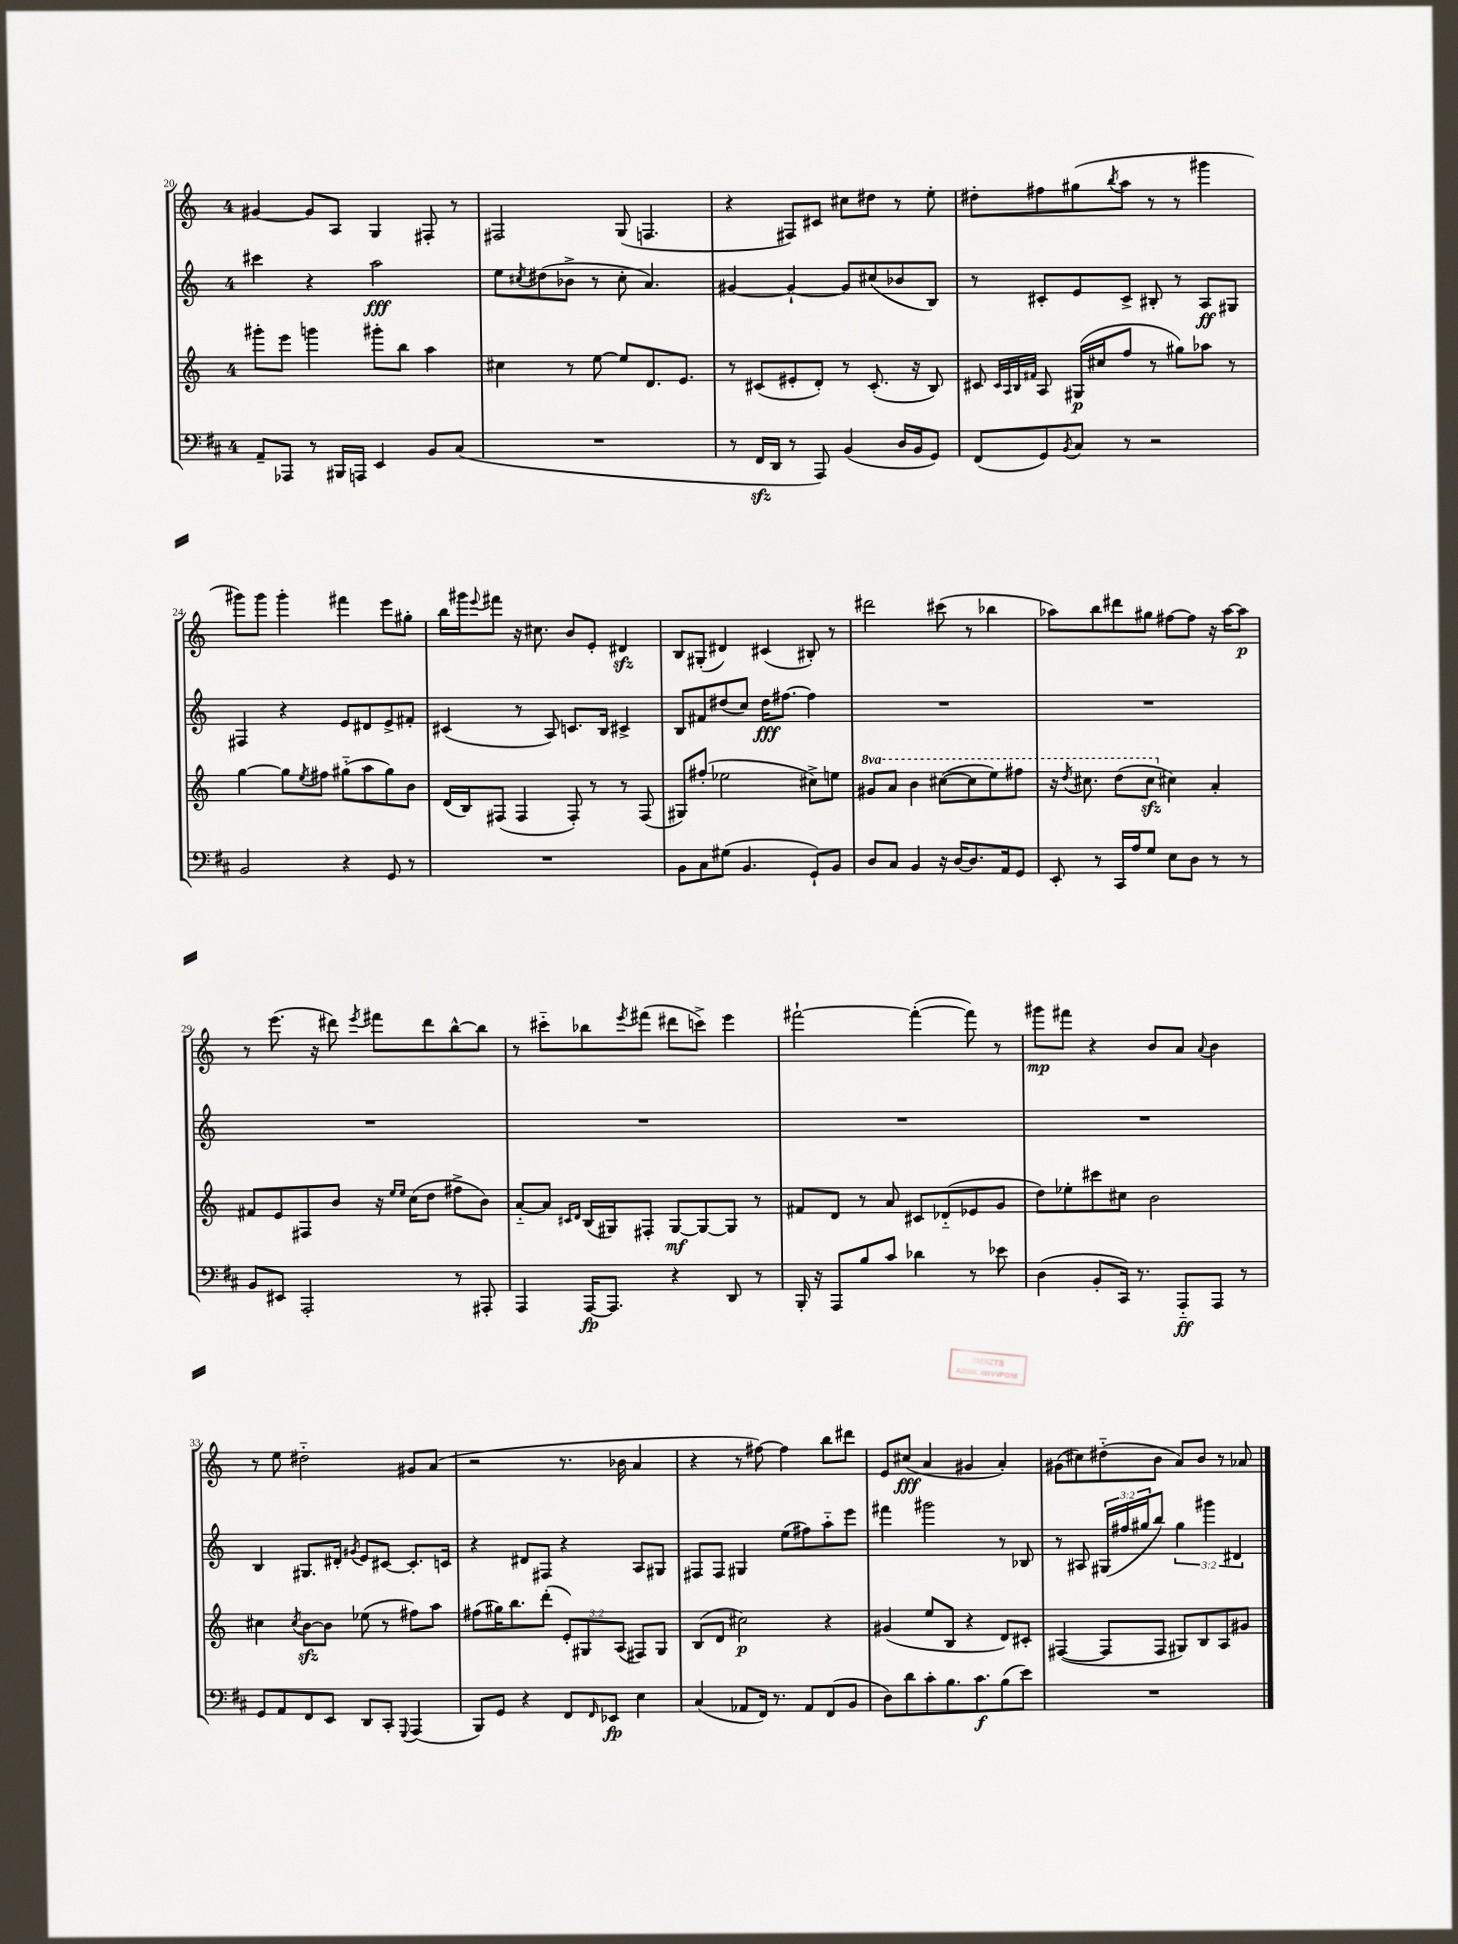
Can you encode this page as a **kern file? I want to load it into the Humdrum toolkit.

**kern	**kern	**kern	**kern
*staff4	*staff3	*staff2	*staff1
*clefF4	*clefG2	*clefG2	*clefG2
*k[f#c#]	*k[]	*k[]	*k[]
*M4/4	*M4/4	*M4/4	*M4/4
8AA~	8ggg#'	4ccc#	[4g#
8AAA-	8eee	.	.
8r	4ggg	4r	8g#]
16BBB#	.	.	8A
16AAA	.	.	.
4EE	8ggg#'	2aa	4G
.	8bb	.	.
8BB	4aa	.	8F#'
(8C#	.	.	8r
=	=	=	=
1r	4cc#	8ee	2F#
.	.	8qcc#	.
.	.	(8dd#	.
.	8r	8b-^	.
.	[8ee	8r	.
.	8ee]	8cc#'	(8G
.	8.d	4.a)	4.F
.	8.e	.	.
=	=	=	=
8r	8r	[4g#	4r
16FF#	(8c#	.	.
16DD	.	.	.
8r	8e#'	4g#`_	8F#)
8AAA)	8d')	.	8c#
(4BB	8r	8g#]	8cc#
.	(8.c#'	(8cc#	8dd#
16D	.	8b-	8r
16BB	16r	.	.
8GG)	8B)	8B)	8ee'
=	=	=	=
(8FF#	8c#	8r	8dd#'
.	32qqc#	.	.
.	32qqA	.	.
.	32qqB	.	.
.	32qqf#	.	.
8GG)	8A	8c#'	8ff#
8qBB	.	.	.
8C#	(16G#	8e	(8gg#
.	16cc#	.	.
.	.	.	8qbb
8r	8ff	8c#^	8aa
2r	8r	8B#'	8r
.	8gg#)	8r	8r
.	8aa-	8A	4ggg#
.	8r	8G#	.
=	=	=	=
2BB	[4gg	4F#	8ggg#)
.	.	.	8ggg#
.	8gg]	4r	4ggg#'
.	8qee	.	.
.	8ff#	.	.
4r	(8gg#'~	8e	4fff#
.	8aa	8d#	.
8GG	8gg#)	8e^	8eee
8r	8b	8f#'	8gg#'
=	=	=	=
1r	(16d	(4c#	16bb
.	16B)	.	16ggg#
.	.	.	8qqeee
.	(8F#	.	8fff#
.	4F#	8r	16r
.	.	.	8.cc#
.	.	8A)	.
.	8F#')	8.c	8b
.	8r	.	8e'
.	.	16B	.
.	8r	4c#^	4d#
.	(8F#	.	.
=	=	=	=
8BB	8G#)	8B	8B
8C#	(8ff#'	8f#	(8G#'
(8G#	2ee-	(8dd#	4d#)
4.BB	.	8cc)	.
.	.	16dd#	(4c#
.	.	[8.ff#	.
8GG`)	8cc#^)	4ff#]	8B#')
8BB	8ee	.	8r
=	=	=	=
8D	8gg#	1r	2ddd#
8C#	8aa	.	.
4BB	4bb	.	.
16r	([8ccc#	.	(8ccc#
[16D	.	.	.
8.D]	8ccc#]	.	8r
.	8eee)	.	4bb-
16AA	.	.	.
8GG	8fff#	.	.
=	=	=	=
8EE'	16r	1r	8aa-)
.	8qddd	.	.
.	8.ccc#	.	.
8r	.	.	8bb
16CC#	(8ddd	.	8ddd#
16A	.	.	.
8G	8ccc#	.	8gg#
8E	4cc#)	.	[8ff#
8D	.	.	8ff#]
8r	4a'	.	16r
.	.	.	[16aa-
8r	.	.	8aa-]
=	=	=	=
8BB	8f#	1r	8r
8EE#	8e	.	(8.eee
2AAA'	8F#	.	.
.	.	.	16r
.	8b	.	8ddd#)
.	.	.	8qeee
.	16r	.	8fff#
.	16qqee	.	.
.	16qqee	.	.
.	(16cc	.	.
.	8dd	.	8ddd#
8r	8ff#^	.	[8bb^^
8AAA#'	8b)	.	8bb]
=	=	=	=
4AAA	[8a'~	1r	8r
.	8a]	.	8ccc#'~
.	16qqc#	.	.
.	16qqd	.	.
[16AAA	(16B	.	8bb-
8.AAA]	16G#)	.	.
.	.	.	8qeee
.	8F#'	.	(8fff#
4r	[8G#	.	8ddd#
.	8G#_	.	8ccc^)
8DD	8G#]	.	4eee
8r	8r	.	.
=	=	=	=
16BBB'	8f#	1r	[2fff#`
16r	.	.	.
8AAA	8d	.	.
8B	8r	.	.
8c#	8a	.	.
4d-	8c#	.	(4fff#'_
.	(8d-'~	.	.
8r	8e-	.	8fff#])
8e-	8g	.	8r
=	=	=	=
(4D	8dd)	1r	8ggg#
.	8ee-'	.	8fff#
8BB'	8ccc#	.	4r
16CC#)	8cc#	.	.
8.r	.	.	.
.	2b	.	8b
8AAA'~	.	.	8a
.	.	.	8qqa
8AAA	.	.	4b
8r	.	.	.
=	=	=	=
8GG	4cc#	4B	8r
8AA	.	.	8ee
.	8qcc#	.	.
8FF#	[8b	8.G#	2dd#'~
8EE	8b]	.	.
.	.	16d#'	.
.	.	8qg#	.
8DD	(8ee-	8e	.
8CC#'	8r	[8c#	.
8qqGGG	.	.	.
(4AAA	8ff#)	8.c#']	8g#
.	8aa	.	(8a
.	.	16c	.
=	=	=	=
8BBB)	(8ff#	4r	2r
8GG	16gg#)	.	.
.	8.bb	.	.
4r	.	8d#	.
.	(8ddd'	8F#	.
8FF#	12e')	4r	8.r
.	12G#	.	.
16qqFF#	.	.	.
8EE-	.	.	.
.	(12A	.	.
.	.	.	16b-
4E	8F#)	8A	4a
.	8G#	8G#	.
=	=	=	=
(4C#	(8B	8F#	4r
.	8d	8F#	.
8AA-	2cc#)	4G#	8r
16FF#)	.	.	[8ff#)
8.r	.	.	.
.	.	(8ee	4ff#]
8AA-	.	8ff#)	.
(8FF#	4r	8aa'~	8bb
8BB	.	8eee	8ddd#
=	=	=	=
8D)	(4g#	4fff#	8e
8d	.	.	(8cc#
8c#'	8ee	2ggg#	4a
8.B	8B	.	.
.	4r	.	4g#
8.c#	.	.	.
(8B	8d)	8r	4a')
8e)	8c#'	8B-	.
=	=	=	=
1r	([4F#	8r	(8g#
.	.	8A#	8cc#)
.	8F#]	(24G#	(8dd#'~
.	.	24ff#	.
.	.	24gg#	.
.	8F#	8bb)	8b
.	8G#)	6gg#	8a)
.	8B	.	8b
.	.	6ggg#	.
.	8A	.	8r
.	.	6d#	.
.	8g#	.	8a-
==	==	==	==
*-	*-	*-	*-
